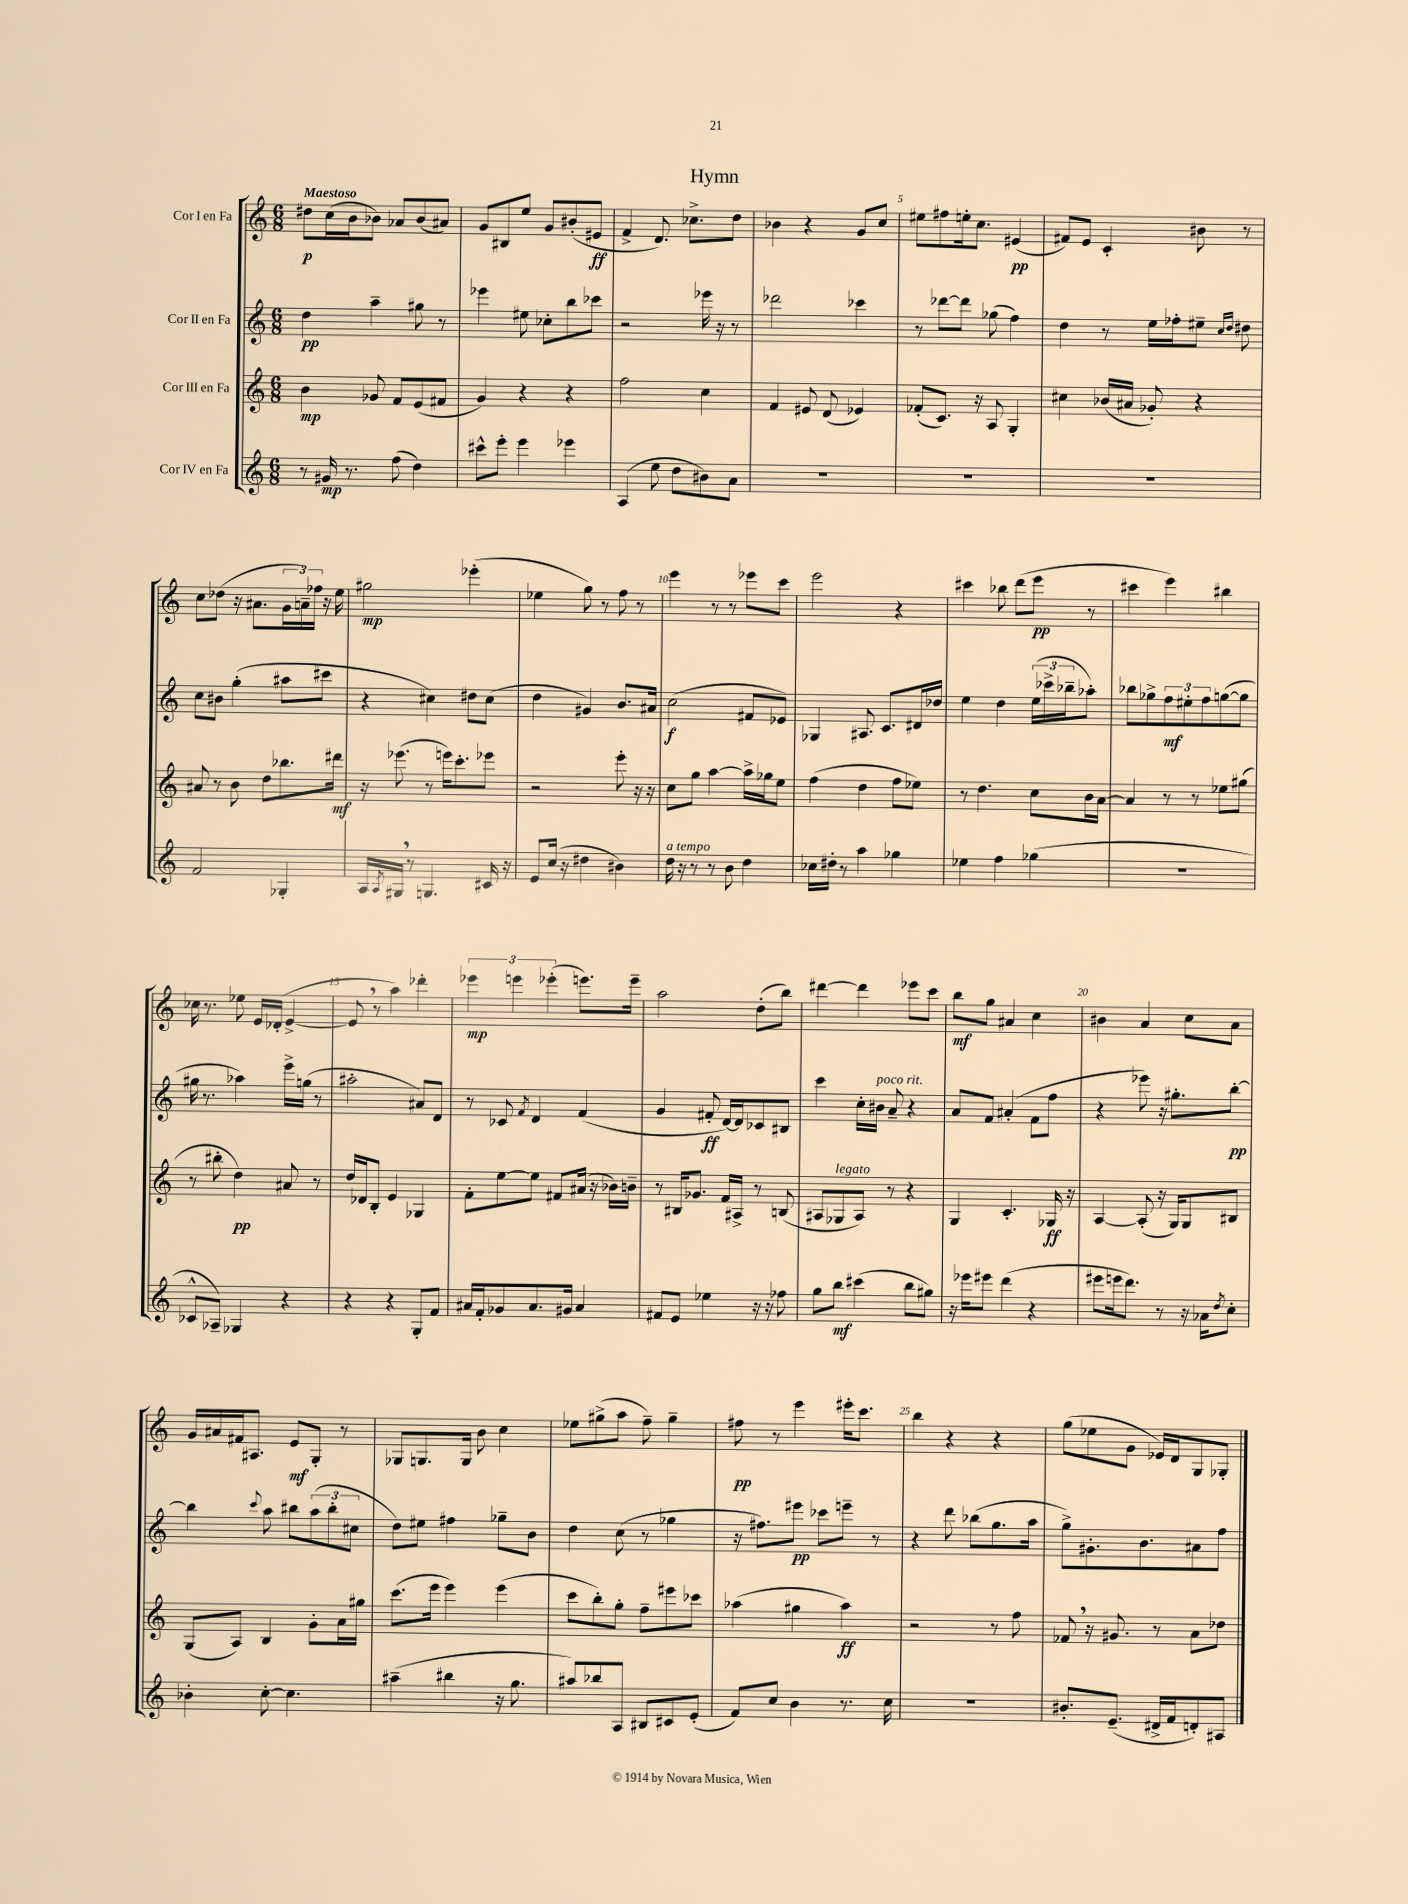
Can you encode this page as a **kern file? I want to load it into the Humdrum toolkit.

**kern	**kern	**kern	**kern
*staff4	*staff3	*staff2	*staff1
*clefG2	*clefG2	*clefG2	*clefG2
*k[]	*k[]	*k[]	*k[]
*M6/8	*M6/8	*M6/8	*M6/8
8r	4b	4dd	8dd#
16g#	.	.	(16cc
8.r	.	.	16b
.	8g-	4aa~	8b-)
(8ff	8f	.	8a-
4dd)	(8e	8gg#	(8b-
.	8f#	8r	8a#)
=	=	=	=
8ccc#^^	4g)	4eee-	8g
8eee'	.	.	8B#
4eee	4r	8ee#	8ee
.	.	8cc-'	8g
4eee-	4r	8bb	(8b#'
.	.	8ccc-	8e#
=	=	=	=
(4A	2ff	2r	4f^
8ee	.	.	8.d)
8dd	.	.	.
.	.	.	8.cc-^
8b#)	4cc	16eee-	.
.	.	16r	.
8a	.	8r	8dd
=	=	=	=
2.r	4f	2ddd-	4b-
.	8e#	.	4r
.	(8d	.	.
.	4e-)	4ccc-	8g
.	.	.	8cc
=	=	=	=
2.r	(8f-'	8r	8ee#
.	8.c)	[8ddd-	8ff#
.	.	8ddd-]	16ee'
.	16r	.	8.cc
.	8A	(8gg-	.
.	4G'	4ff)	(4e#
=	=	=	=
2.r	4cc#	4dd	8f#)
.	.	.	8e
.	(16b-	8r	4c'
.	16a#	.	.
.	8g-')	16ee	.
.	.	16ff-'	.
.	4r	8ee#~	8b#
.	.	16qqcc	.
.	.	16qqdd	.
.	.	8dd#	8r
=	=	=	=
2f	8a#	8cc	8cc
.	8r	8b#	(8dd-
.	8b	(4gg'	16r
.	.	.	8.a#
.	8dd	.	.
4G-'	8.bb-	8aa#	24g
.	.	.	24a~)
.	.	.	24ff-
.	.	8ccc#	16r
.	16ddd#	.	16ee
=	=	=	=
16A	16r	4r	2gg#
8qA	.	.	.
16G#	(8.eee-	.	.
8r	.	.	.
4.G	8r	4cc#)	.
.	16eee)	.	.
.	8.ccc'	.	.
.	.	8dd#	(4eee-'
16c#	8eee-	(8cc#	.
16r	.	.	.
=	=	=	=
8e	2r	4dd	4ee-
(16cc	.	.	.
16r	.	.	.
4dd#	.	4g#)	8gg)
.	.	.	8r
4b#)	8eee'	8.b	8ff
.	16r	.	8r
.	16r	16a#	.
=	=	=	=
16dd	8cc	(2cc	4eee
16r	.	.	.
8r	8gg	.	.
8r	[4aa	.	8r
8b	.	.	8r
4dd	16aa^]	8f#	8eee-
.	16gg-	.	.
.	8ee	8e-)	8ccc
=	=	=	=
16cc-	(4ff	4G-	2eee
16dd#'	.	.	.
8r	.	.	.
4aa	4dd	8.A#	.
.	.	8.c	.
4gg-	8ff	.	4r
.	8ee-)	16d#	.
.	.	16dd-	.
=	=	=	=
4ee-	8r	4ee	4ccc#
.	4.dd	.	.
4ff	.	4dd	8bb-
.	.	.	(8ddd
(4gg-	8cc	(24ee	8eee
.	.	24ccc-^	.
.	.	24bb-~	.
.	16b	8aa-')	8r
.	[16a	.	.
=	=	=	=
2.r	4a]	8bb-	4ccc#
.	.	8gg-^	.
.	8r	12ff	4eee)
.	.	12ee#'	.
.	8r	.	.
.	.	12ff	.
.	8ee-	([8gg	4bb#
.	(8gg#	8gg]	.
=	=	=	=
8c-^^	8r	16gg#	16cc-
.	.	8.r	8.r
8A-~)	8bb#'	.	.
4G-	4dd)	4aa-)	8ee-
.	.	.	16e
.	.	.	(16d-'
4r	8a#	16eee^	[4e^
.	.	(16gg	.
.	8r	8r	.
=	=	=	=
4r	16dd	2aa#'	8e]
.	16d-	.	.
.	8B'	.	8r
4r	4e	.	4aa)
8G'	4G-	8a#)	4ddd-'
8f	.	8d	.
=	=	=	=
16a#	8f'	8r	6eee-
16f'	.	.	.
8g-	[8ee	8c-	.
.	.	.	6eee
.	.	8qf	.
8.a#	8ee]	4d	.
.	.	.	(6eee-'
.	8f#	.	.
16g#	.	.	.
4a#	(16a#	(4f	8.eee)
.	16r	.	.
.	16b-)	.	.
.	16b~	.	16eee~
=	=	=	=
8f#	8r	4g	2aa
8e	16B#	.	.
.	8.g-	.	.
4ee-	.	8f#'	.
.	16f	[16d)	.
.	16A#^	16d]	.
16r	8r	8c-	(8dd'
16r	.	.	.
8ff-	(8B	8B#	8bb)
=	=	=	=
8gg	8A#	4ccc	[4ddd#
8bb	8G-	.	.
(4ccc#	8A#)	16cc'	4ddd#]
.	.	16b#	.
.	8r	8a~	.
8bb	4r	4r	8eee-
8gg#)	.	.	8ccc
=	=	=	=
16r	4G	8a	8bb
16eee-	.	.	.
8eee#	.	8f	8gg
(4ddd	4.c'	(4a#'	4a#
4r	.	8f	4cc
.	16G-	8ff	.
.	16r	.	.
=	=	=	=
8eee#	[4A	4r	4b#
16eee	.	.	.
8.ddd)	.	.	.
.	(8A']	8eee-)	4a
8r	16r	16r	.
.	16G)	8.gg#'	.
16r	8G	.	8cc
16a-	.	.	.
8qdd	.	.	.
8cc'	8B#	[8bb'	8a
=	=	=	=
4b-'	(8G	4bb]	16g
.	.	.	16a#
.	8A)	.	16f#
.	.	.	8.A#
.	.	8qqccc	.
[8cc'	4B	8aa	.
4.cc]	.	8bb#	8e
.	8g'	(12aa	8G'
.	.	12bb#'	.
.	16a	.	8r
.	.	12cc#	.
.	16gg#	.	.
=	=	=	=
(4aa#~	(8.ccc	8dd)	8G-
.	.	8ee#	8.G
.	16eee	.	.
4bb#	4eee)	4ff#	.
.	.	.	16G
.	.	.	8b
16r	(4eee	8gg-~	4cc
8.gg	.	.	.
.	.	8b	.
=	=	=	=
8aa#)	8ccc	4dd	8ee-
8bb-	8bb')	.	(8gg#^
8A	8gg'	(8cc	8aa
8B#	8ff~	8r	8ff~)
8c#	8eee#	4gg-	4gg#~
(8e'	8ccc-	.	.
=	=	=	=
8f)	(4aa-	16r	8ff#
.	.	8.ff#)	.
8cc	.	.	8r
4b	4gg#	8eee#	4eee
.	.	8ccc-	.
8.r	4aa-)	8eee~	16eee#'
.	.	.	8.ccc
.	.	8r	.
16cc	.	.	.
=	=	=	=
2.r	2r	4r	4bb
.	.	8ddd	4r
.	.	(8bb-	.
.	8r	8.gg	4r
.	8ff	.	.
.	.	16aa	.
=	=	=	=
8.b#'	8f-	8gg^)	(8gg
.	16r	8.g#'	8ee-
(8.e~	8.g#	.	.
.	.	.	8g
.	.	8.b	.
16d#^	8r	.	16e-)
16f	.	.	16d
8d')	8a	8a#	8G
8A#	8dd-	8ff	8G-'
==	==	==	==
*-	*-	*-	*-
